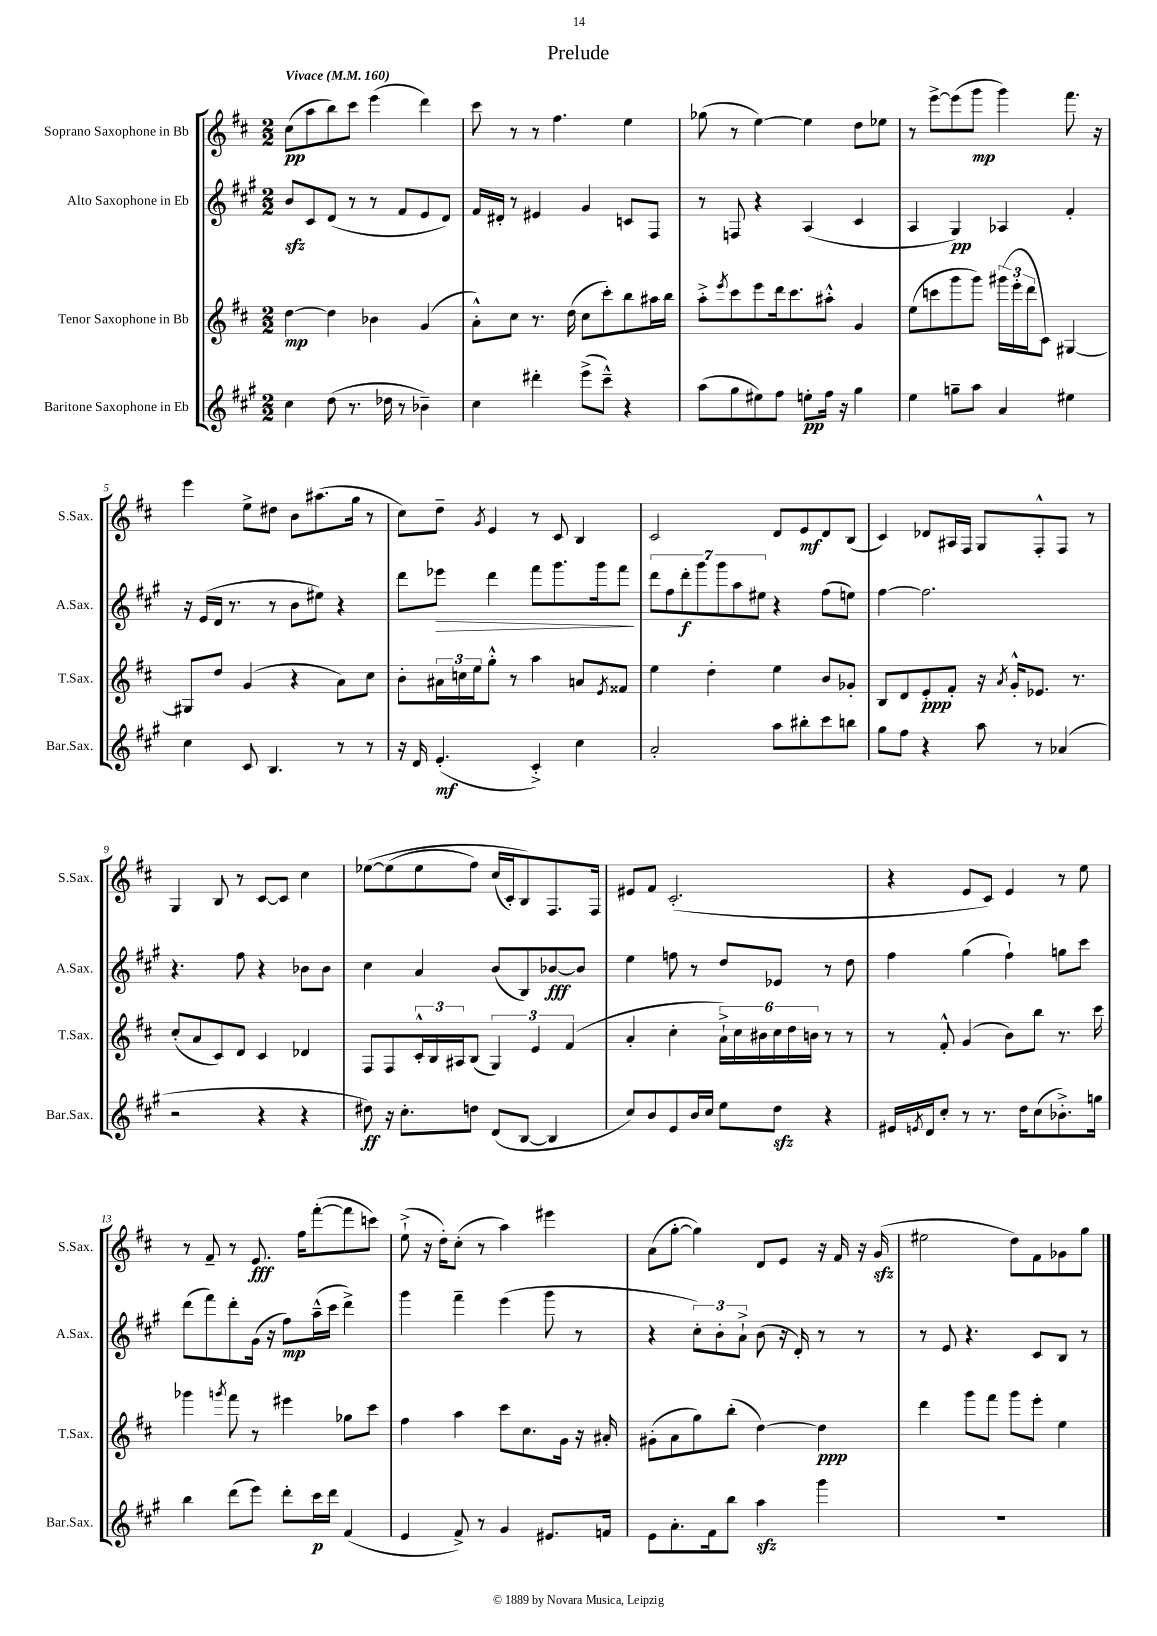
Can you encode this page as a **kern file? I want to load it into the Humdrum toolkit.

**kern	**dynam	**kern	**dynam	**kern	**dynam	**kern	**dynam
*part4	*part4	*part3	*part3	*part2	*part2	*part1	*part1
*staff4	*staff4	*staff3	*staff3	*staff2	*staff2	*staff1	*staff1
*I"Baritone Saxophone in Eb	*	*I"Tenor Saxophone in Bb	*	*I"Alto Saxophone in Eb	*	*I"Soprano Saxophone in Bb	*
*I'Bar.Sax.	*	*I'T.Sax.	*	*I'A.Sax.	*	*I'S.Sax.	*
*clefG2	*	*clefG2	*	*clefG2	*	*clefG2	*
*k[f#c#g#]	*	*k[f#c#]	*	*k[f#c#g#]	*	*k[f#c#]	*
*M2/2	*	*M2/2	*	*M2/2	*	*M2/2	*
*MM160	*	*MM160	*	*MM160	*	*MM160	*
=1	=1	=1	=1	=1	=1	=1	=1
!	!	!	!	!	!	!LO:TX:a:B:t=Vivace	!
4cc#\	.	[4dd\	mp	8bzz/L	.	(8cc#\L	pp
.	.	.	.	8c#/	.	8aa\	.
(8dd\	.	4dd\]	.	(8d/J	.	8bb\)	.
8.r	.	.	.	8r	.	8ccc#\J	.
.	.	4b-X\	.	8r	.	(4eee\	.
16dd-X\	.	.	.	.	.	.	.
8r	.	.	.	8f#/L	.	.	.
4b-X~\)	.	(4g/	.	8e/	.	4ddd\)	.
.	.	.	.	8d/J)	.	.	.
=2	=2	=2	=2	=2	=2	=2	=2
4cc#\	.	8a'^^\L)	.	16f#/LL	.	8ccc#\	.
.	.	.	.	16d#X'/JJ	.	.	.
.	.	8cc#\J	.	8r	.	8r	.
4ddd#X'\	.	8.r	.	4e#X/	.	8r	.
.	.	.	.	.	.	4.ff#\	.
.	.	(16dd\	.	.	.	.	.
(8eee^\L	.	8cc#\L	.	4g#/	.	.	.
8ccc#~^^\J)	.	8ccc#'\)	.	.	.	.	.
4r	.	8bb\	.	8cn/L	.	4ee\	.
.	.	16aa#X\L	.	8F#/J	.	.	.
.	.	16bb\JJ	.	.	.	.	.
=3	=3	=3	=3	=3	=3	=3	=3
(8aa\L	.	8aa'^\L	.	8r	.	(8gg-X\	.
.	.	8qeee/	.	.	.	.	.
8gg#\	.	8ccc#\	.	8Fn/	.	8r	.
8ee#X\)	.	8eee\	.	4r	.	[4ee\)	.
8ff#\J	.	16ddd\k	.	.	.	.	.
.	.	8.ccc#\	.	.	.	.	.
8een'\L	pp	.	.	(4A/	.	4ee\]	.
16ff#\Jk	.	8aa#X'^^\J	.	.	.	.	.
16r	.	.	.	.	.	.	.
4gg#\	.	4g/	.	4c#/	.	8dd\L	.
.	.	.	.	.	.	8ee-X\J	.
=4	=4	=4	=4	=4	=4	=4	=4
4ee\	.	(8ee\L	.	4A/	.	8r	.
.	.	8cccn\	.	.	.	[8eee^\L	.
8ggn~\L	.	8ggg\	.	4G#/)	pp	(8eee\]	.
8aa\J	.	8ggg\J)	.	.	.	8ggg\J	mp
4a/	.	(24ggg#X\LL	.	4A-X/	.	4ggg\)	.
.	.	24eee'\	.	.	.	.	.
.	.	24ddd\J	.	.	.	.	.
.	.	8c#\J)	.	.	.	.	.
4ee#X\	.	[4G#X/	.	4f#'/	.	8.fff#\	.
.	.	.	.	.	.	16r	.
!!LO:LB:g=z
=5	=5	=5	=5	=5	=5	=5	=5
4cc#\	.	8G#X/L]	.	16r	.	4eee\	.
.	.	.	.	(16e/LL	.	.	.
.	.	8dd/J	.	16d/JJ	.	.	.
.	.	.	.	8.r	.	.	.
8c#/	.	(4g/	.	.	.	8ee^\L	.
4.B/	.	.	.	8r	.	8dd#X\J	.
.	.	4r	.	8b\L	.	8b\L	.
.	.	.	.	8ee#X\J)	.	(8.aa#X\	.
8r	.	8a\L)	.	4r	.	.	.
.	.	.	.	.	.	16gg\Jk	.
8r	.	8cc#\J	.	.	.	8r	.
=6	=6	=6	=6	=6	=6	=6	=6
16r	.	8b'\L	.	8ddd\L	.	8cc#\L)	.
16d/	.	.	.	.	.	.	.
!	!	!	!	!	!LO:HP:b	!	!
(4.e'/	mf	24a#X\L	.	8eee-X\J	>	8dd~\J	.
.	.	24ccn\	.	.	.	.	.
.	.	24ee\J	.	.	.	.	.
.	.	.	.	.	.	8qg/	.
.	.	8gg'^^\J	.	4ddd\	.	4e/	.
.	.	8r	.	.	.	.	.
4c#'^/)	.	4aa\	.	8fff#\L	.	8r	.
.	.	.	.	8.ggg#\	.	8c#/	.
4cc#\	.	8an/L	.	.	.	4B/	.
.	.	.	.	16ggg#\k	.	.	.
.	.	8qe/	.	.	.	.	.
.	.	8f##X/J	.	8fff#\J	.	.	.
.	.	.	.	.	]	.	.
=7	=7	=7	=7	=7	=7	=7	=7
2a'/	.	4ee\	.	14ddd\L	.	2c#/	.
.	.	.	.	14ff#\	.	.	.
.	.	.	.	14ddd'\	f	.	.
.	.	.	.	14ggg#\	.	.	.
.	.	4dd'\	.	.	.	.	.
.	.	.	.	14ggg#\	.	.	.
.	.	.	.	14aa\	.	.	.
.	.	.	.	14ee#X\J	.	.	.
8aa\L	.	4ee\	.	4r	.	8d/L	.
8bb#X'\	.	.	.	.	.	8e/	mf
8ccc#\	.	8b/L	.	(8ff#\L	.	8d/	.
8bbn\J	.	8g-X'/J	.	8een\J)	.	(8B/J	.
=8	=8	=8	=8	=8	=8	=8	=8
8gg#\L	.	8B/L	.	[4ff#\	.	4c#/)	.
8ff#\J	.	8d/	.	.	.	.	.
4r	.	8e'/	ppp	2.ff#\]	.	8d-X/L	.
.	.	8f#'/J	.	.	.	16A#X/L	.
.	.	.	.	.	.	16F#/JJ	.
8aa\	.	16r	.	.	.	8G/L	.
.	.	8qa/	.	.	.	.	.
.	.	16g'^^/KL	.	.	.	.	.
8r	.	8.e-X/J	.	.	.	8F#'^^/	.
(4a-X/	.	.	.	.	.	8F#/J	.
.	.	8.r	.	.	.	.	.
.	.	.	.	.	.	8r	.
!!LO:LB:g=z
=9	=9	=9	=9	=9	=9	=9	=9
2r	.	(8cc#'/L	.	4.r	.	4G/	.
.	.	8a/	.	.	.	.	.
.	.	8c#/)	.	.	.	8B/	.
.	.	8d/J	.	8ff#\	.	8r	.
4r	.	4c#/	.	4r	.	[8c#/L	.
.	.	.	.	.	.	8c#/J]	.
4r	.	4d-X/	.	8b-X\L	.	4cc#\	.
.	.	.	.	8b-\J	.	.	.
=10	=10	=10	=10	=10	=10	=10	=10
8dd#X\)	ff	8F#/L	.	4cc#\	.	([8ee-X\L	.
16r	.	8F#/	.	.	.	(8ee-\]	.
8.cc#'\L	.	.	.	.	.	.	.
.	.	24c#'^^/L	.	4a/	.	8ee-\	.
.	.	24B/	.	.	.	.	.
.	.	24A#X/J	.	.	.	.	.
8ddn\J	.	(8B/J	.	.	.	8ff#\J)	.
(8d/L	.	6G/)	.	(8b/L	.	(16cc#/LL	.
.	.	.	.	.	.	16c#'/J)	.
[8B/J	.	.	.	8B/)	.	8B/)	.
.	.	6e/	.	.	.	.	.
4B/]	.	.	.	[8b-X/	fff	8.F#/	.
.	.	(6f#/	.	.	.	.	.
.	.	.	.	8b-/J]	.	.	.
.	.	.	.	.	.	16F#/Jk	.
=11	=11	=11	=11	=11	=11	=11	=11
8cc#/L)	.	4a'/	.	4ee\	.	8e#X/L	.
8b/	.	.	.	.	.	8f#/J	.
8e/	.	4cc#'\	.	8ffn\	.	(2.c#'/	.
16b/L	.	.	.	8r	.	.	.
16cc#/JJ	.	.	.	.	.	.	.
8ee\L	.	24a`^\LL)	.	8dd/L	.	.	.
.	.	24cc#\	.	.	.	.	.
.	.	24b#X\	.	.	.	.	.
8ddzz\J	.	24cc#\	.	8e-X/J	.	.	.
.	.	24dd\	.	.	.	.	.
.	.	24bn\JJ	.	.	.	.	.
4r	.	8r	.	8r	.	.	.
.	.	8r	.	8dd\	.	.	.
=12	=12	=12	=12	=12	=12	=12	=12
16e#X/LL	.	8r	.	4ff#\	.	4r	.
8qen/	.	.	.	.	.	.	.
16d/J	.	.	.	.	.	.	.
8cc#'/J	.	8f#'^^/	.	.	.	.	.
8r	.	(4g/	.	(4gg#\	.	8e/L	.
8.r	.	.	.	.	.	8c#/J)	.
.	.	8b\L)	.	4ff#`\)	.	4e/	.
16dd\KL	.	.	.	.	.	.	.
(8cc#\	.	8bb\J	.	.	.	.	.
8.b-X'^\)	.	8.r	.	8ggn\L	.	8r	.
.	.	.	.	8ccc#\J	.	8ee\	.
16ggn\Jk	.	16ccc#\	.	.	.	.	.
!!LO:LB:g=z
=13	=13	=13	=13	=13	=13	=13	=13
4bb\	.	4ggg-X\	.	(8ddd\L	.	8r	.
.	.	.	.	8fff#\)	.	8f#~/	.
.	.	8qgggn/	.	.	.	.	.
(8ddd\L	.	8fff#\	.	8ddd'\	.	8r	.
8eee\J)	.	8r	.	(16g#\Jk	.	8.e/	fff
.	.	.	.	16r	.	.	.
8ddd'\L	.	4eee#X\	.	8ff#\L)	mp	.	.
.	.	.	.	.	.	16ff#\KL	.
16ccc#\L	p	.	.	(16aa~^^\L	.	([8fff#'\	.
16ddd\JJ	.	.	.	16ccc#\JJ	.	.	.
(4f#/	.	8gg-X\L	.	4ddd^\)	.	8fff#\]	.
.	.	8ccc#\J	.	.	.	8cccn\J)	.
=14	=14	=14	=14	=14	=14	=14	=14
4e/	.	4ff#\	.	4ggg#\	.	(8ee`^\	.
.	.	.	.	.	.	16r	.
.	.	.	.	.	.	16dd'\KL)	.
8f#^/)	.	4aa\	.	4fff#~\	.	(8cc#'\J	.
8r	.	.	.	.	.	8r	.
4g#/	.	8ccc#\L	.	(4eee\	.	4aa\)	.
.	.	8.cc#\	.	.	.	.	.
8.e#X/L	.	.	.	8ggg#\	.	4eee#X\	.
.	.	16g\Jk	.	.	.	.	.
.	.	16r	.	8r	.	.	.
16fn/Jk	.	16a#X'/	.	.	.	.	.
=15	=15	=15	=15	=15	=15	=15	=15
8e\L	.	(8g#X'\L	.	4r	.	(8a\L	.
8.a'\	.	8a\	.	.	.	[8gg'\J	.
.	.	8gg\)	.	12cc#'\L)	.	4gg\])	.
16f#\k	.	.	.	.	.	.	.
.	.	.	.	12b'\	.	.	.
8bb\J	.	(8bb'\J	.	.	.	.	.
.	.	.	.	12a`^\J	.	.	.
4aazz\	.	[4dd\)	.	(8b\	.	8d/L	.
.	.	.	.	16r	.	8e/J	.
.	.	.	.	16d'/)	.	.	.
4ggg#\	.	4dd\]	ppp	8r	.	16r	.
.	.	.	.	.	.	16f#/	.
.	.	.	.	8r	.	16r	.
.	.	.	.	.	.	(16gzz/	.
=16	=16	=16	=16	=16	=16	=16	=16
1r	.	4ddd\	.	8r	.	2ee#X\	.
.	.	.	.	8e/	.	.	.
.	.	8ggg\L	.	4.r	.	.	.
.	.	8fff#\J	.	.	.	.	.
.	.	8ggg\L	.	.	.	8dd\L)	.
.	.	8eee'\J	.	8c#/L	.	8f#\	.
.	.	4ee\	.	8B/J	.	8g-X\	.
.	.	.	.	8r	.	8gg\J	.
==	==	==	==	==	==	==	==
*-	*-	*-	*-	*-	*-	*-	*-
